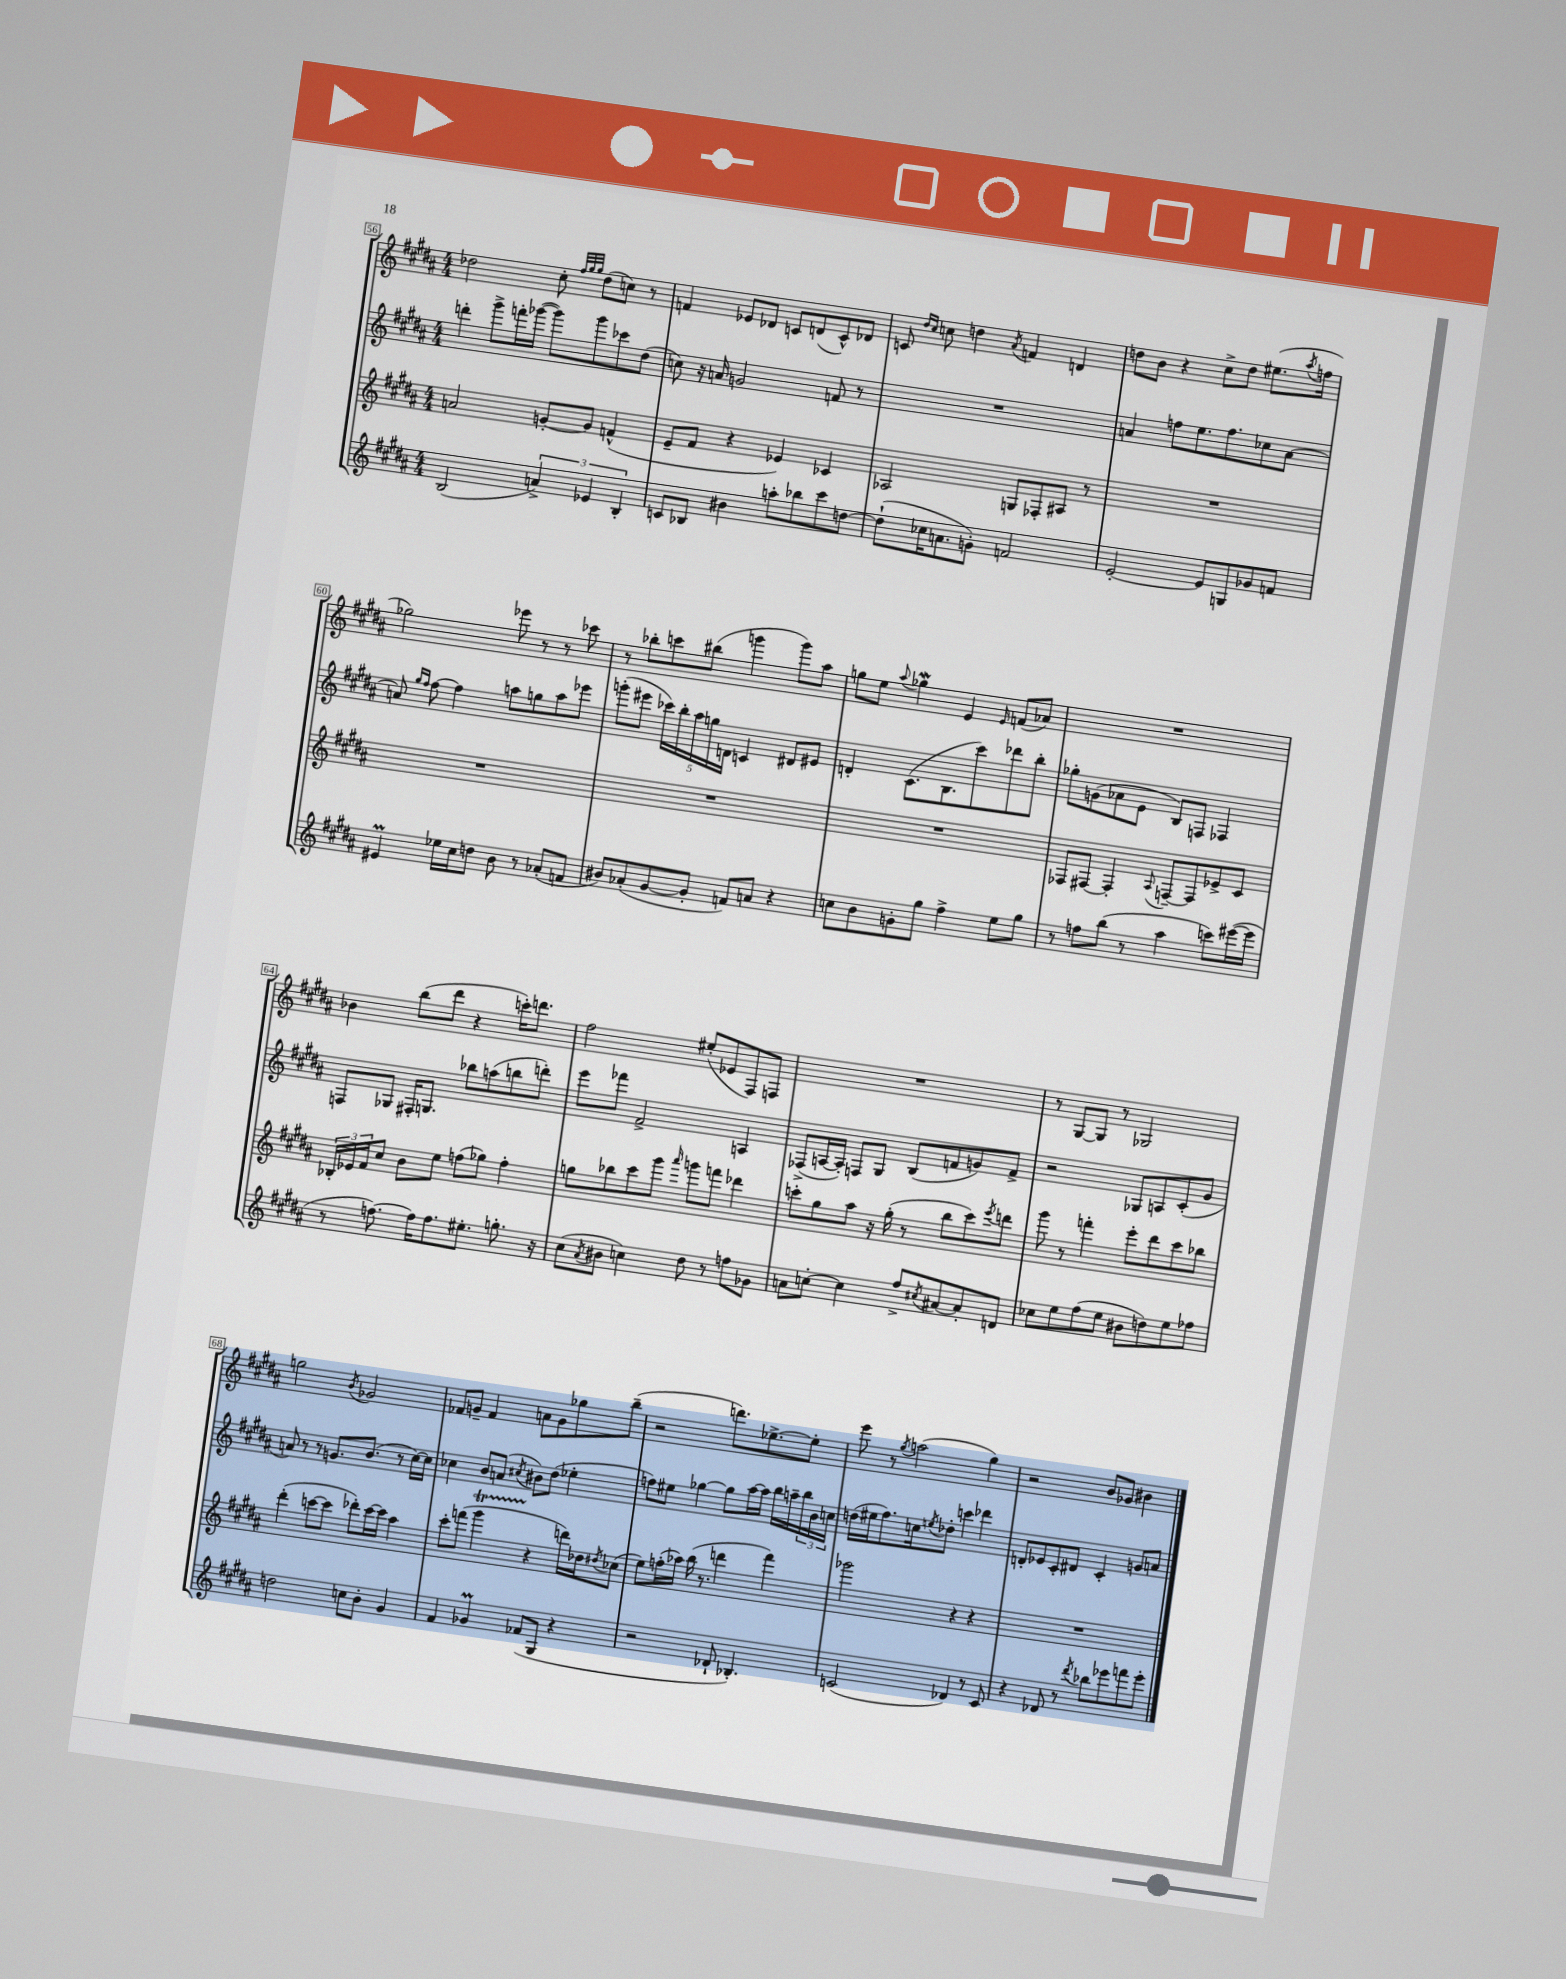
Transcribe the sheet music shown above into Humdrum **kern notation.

**kern	**kern	**kern	**kern
*staff4	*staff3	*staff2	*staff1
*clefG2	*clefG2	*clefG2	*clefG2
*k[f#c#g#d#a#]	*k[f#c#g#d#a#]	*k[f#c#g#d#a#]	*k[f#c#g#d#a#]
*M4/4	*M4/4	*M4/4	*M4/4
(2B	2a	4ddd'	2dd-
.	.	8ggg#^	.
.	.	16fff'	.
.	.	([16ggg-	.
6a^)	[8g'	8ggg-])	8cc#'
.	.	.	32qqff#
.	.	.	32qqgg#
.	.	.	32qqgg#
.	8g]	8ggg-	(8dd-
6e-	.	.	.
.	(4f^^	8ccc-	8cc)
6B'	.	.	.
.	.	(8dd#	8r
=	=	=	=
8c	8e~	8cc)	4f
8B-	8f#	16r	.
.	.	16a	.
4b#	4r	2g	8e-
.	.	.	8d-
8aa'	4e-)	.	8c
8bb-	.	.	(8d
8ccc#	4c-	8f	8c^^)
[8dd	.	8r	8d-
=	=	=	=
(8dd`]	2A-	1r	8c
.	.	.	16qqdd#
.	.	.	16qqcc#
16cc-	.	.	8cc
8.a	.	.	.
.	.	.	4dd
8g')	.	.	.
.	.	.	8qa#
2f	8G	.	4f
.	8F-'	.	.
.	8A#	.	4d
.	8r	.	.
=	=	=	=
[2e'	1r	4a	8dd
.	.	.	8b
.	.	8ff	4r
.	.	8.ee	.
8e]	.	.	8cc#^
.	.	8.ff	.
8G	.	.	8dd
8g-	.	8cc-	(8.ee#
8f	.	[8a	.
.	.	.	8qaa#
.	.	.	16ff
=	=	=	=
4e#	1r	8a]	2gg-)
.	.	16qqgg#	.
.	.	16qqff#	.
.	.	[8ff#	.
16ee-	.	4ff#]	.
16cc#	.	.	.
8dd	.	.	.
8b	.	8aa	8eee-
8r	.	8gg	8r
(8a-'	.	8aa	8r
8f	.	8eee-	8ccc-
=	=	=	=
8b#)	1r	(8ggg'	8r
(8a-'	.	8eee#	8bb-'
[8g#	.	20ccc-)	8ccc
.	.	20bb'	.
.	.	20aa#	.
8g#']	.	.	(8bb#
.	.	20gg	.
.	.	20d	.
8f)	.	4c	4ggg
8a	.	.	.
4r	.	8d#	8ggg)
.	.	8e#	8aa#
=	=	=	=
8cc	1r	4d'	8gg
8b	.	.	8ee
.	.	.	8qqaa#
8g'	.	(8.c#	4gg-
8gg#	.	.	.
.	.	8.B	.
4ff#^	.	.	4e
.	.	8ccc#)	.
.	.	.	16qqe
8ee	.	8ddd-	(8f
8gg#	.	8bb'	8a-)
=	=	=	=
8r	8F-	8gg-'	1r
8ff	[8F#	(8g	.
(8bb	4F#']	8a-	.
8r	.	8e	.
.	8qqA#	.	.
4aa#	[8F~	8B)	.
.	8F]	8F	.
8ccc)	8e-^	4F-	.
([16eee#	8c#	.	.
16eee#]	.	.	.
=	=	=	=
8r	24B-'	8F	4b-
.	24e-	.	.
.	24f#	.	.
[8.ff)	8cc#	8G-	.
.	8b	16F#'	(8bb
16ff]	.	8.G	.
8.ff	8ee	.	8ddd#
.	(8ff	8bb-	4r
8.ee#'	.	.	.
.	8gg-)	(8aa	.
8.gg'	4ff'	8bb	16ccc')
.	.	.	8.ddd
.	.	8ddd')	.
16r	.	.	.
=	=	=	=
(8cc#	8gg	8eee	2ff#
8qa#	.	.	.
8b#	8bb-	8fff-	.
4cc)	8ccc#	2f#^	.
.	8ggg#	.	.
.	16qqaaa#	.	.
8dd#	8ggg	.	(8ee#'
8r	8fff	.	8e-
8ff	4ddd-	4A	8F#)
8g-	.	.	8F
=	=	=	=
8a	8ccc'	(8F-^	1r
[8cc'	8gg#	[16A	.
.	.	16A'])	.
4cc]	8aa#	8F	.
.	16r	8G#	.
.	(16gg#'	.	.
8ff#^	8r	(8B	.
8qcc#	.	.	.
[8a#	8bb	8f	.
8a#']	8ccc)	8g)	.
.	8qeee	.	.
8d	8ddd	8f^	.
=	=	=	=
8cc-	8ggg#	2r	8r
8ee	8r	.	[8G#
(8ff#	4fff'	.	8G#]
8ee	.	.	8r
8b#	8eee'	8G-	2G-
8dd)	8ddd#	8A	.
8ee	8ccc#	(8c#'	.
8ff-	8bb-	8g#	.
=	=	=	=
2dd	(4ddd#'	8a)	2gg
.	.	8r	.
.	[8ccc	8r	.
.	8ccc]	8.g	.
.	.	.	8qb
8cc	8ddd-')	.	2g-
.	.	(8.b	.
8b'	[16ccc	.	.
.	16ccc]	.	.
4g#	4aa#	8r	.
.	.	[16cc#)	.
.	.	16cc#]	.
=	=	=	=
4f#	8ccc#'	4cc-	8f-
.	(8fff	.	8g~
4g-	4ggg#	8b	4f-
.	.	(8a	.
.	.	8qcc#	.
(8f-	4r	8b#)	8a
8G#	.	(8dd#	8g
4r	16ddd)	4ee-'	8gg-
.	16dd-	.	.
.	8qdd#	.	.
.	(8cc-	.	(8bb~
=	=	=	=
2r	8ee)	8ff)	2r
.	(16ff'	8ee#	.
.	16aa-)	.	.
.	(16bb	[4gg-	.
.	8.r	.	.
8d-`	4ddd	8gg-]	8.ddd)
4.B-')	.	[16aa#	.
.	.	16aa#]	[8.ee-^
.	4fff#)	16bb	.
.	.	16aa~	.
.	.	24bb	8ee-']
.	.	24b	.
.	.	24cc	.
=	=	=	=
(2c	2ggg-	(16dd	8eee
.	.	16ee#	.
.	.	8.ff#)	8r
.	.	.	8qgg#
.	.	.	(2aa
.	.	16cc	.
.	.	8qee	.
.	.	8dd-'	.
4d-)	4r	4ccc	.
8r	4r	4ddd-	4gg#)
8c	.	.	.
=	=	=	=
4r	1r	8d'	2r
.	.	8e-	.
8d-	.	8c#'	.
8r	.	8d#	.
8qddd#	.	.	.
8bb-	.	4c#'	8b
8eee-	.	.	8g-
8fff	.	8g	4b#
8eee-'	.	8a	.
==	==	==	==
*-	*-	*-	*-
